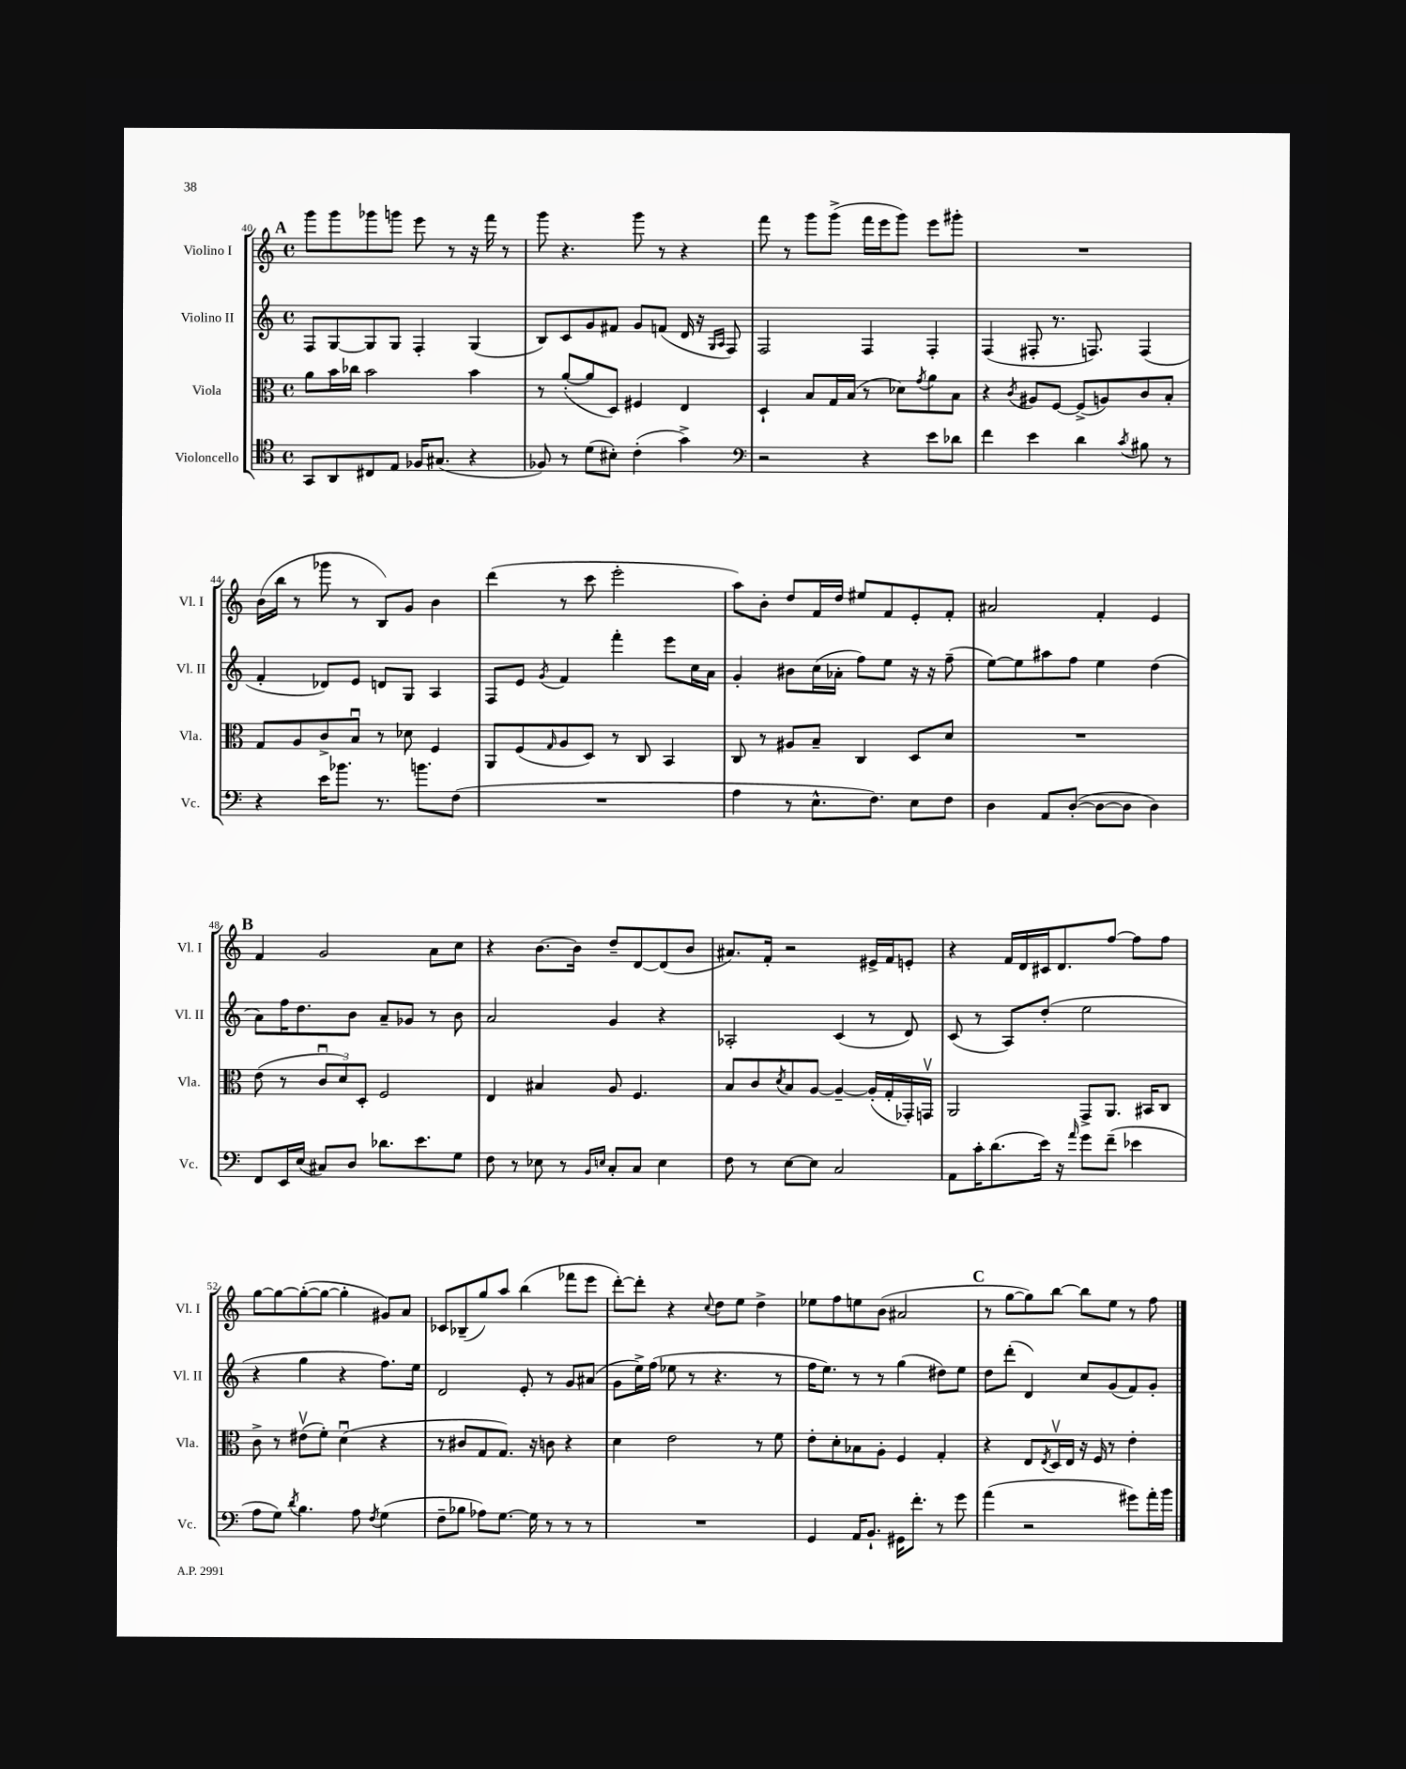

**kern	**kern	**kern	**kern
*part4	*part3	*part2	*part1
*staff4	*staff3	*staff2	*staff1
*I"Violoncello	*I"Viola	*I"Violino II	*I"Violino I
*I'Vc.	*I'Vla.	*I'Vl. II	*I'Vl. I
*clefC4	*clefC3	*clefG2	*clefG2
*k[]	*k[]	*k[]	*k[]
*M4/4	*M4/4	*M4/4	*M4/4
*met(c)	*met(c)	*met(c)	*met(c)
!!LO:REH:place=s1:t=A
=40	=40	=40	=40
8GG/L	8a\L	8F/L	8ggg\L
8AA/	16b\L	[8G/	8ggg\
.	16cc-X\JJ	.	.
8C#X/	2b\	8G/]	8ggg-X\
8E/J	.	8G/J	8gggn\J
16F-X/KL	.	4F'/	8eee\
(8.G#X/J	.	.	.
.	.	.	8r
4r	4b\	(4G/	16r
.	.	.	16fff\
.	.	.	8r
=41	=41	=41	=41
8F-X/)	8r	8B/L)	8ggg\
8r	([8a'/L	8c/	4.r
(8d\L	8a/]	8g/	.
8B#X'\J)	8D/J)	8f#X/J	.
(4c'\	4F#X/	8g/L	8ggg\
.	.	(8fn/J	8r
4g^\)	4E/	16d/	4r
.	.	16r	.
.	.	16qqG/LL	.
.	.	16qqA/JJ	.
.	.	8F/)	.
=42	=42	=42	=42
*clefF4	*	*	*
2r	4D`/	2F/	8fff\
.	.	.	8r
.	8B/L	.	8ggg\L
.	16G/L	.	(8ggg^\J
.	(16B/JJ	.	.
4r	8r	4F/	16fff\LL
.	.	.	16eee\J
.	8d-X\L)	.	8ggg\J)
.	8qg/	.	.
8e\L	8a\	4F'/	8eee\L
8d-X\J	8B\J	.	8ggg#X'\J
=43	=43	=43	=43
4f\	4r	(4F/	1r
.	8qc/	.	.
4e\	8A#X/L	8F#X'/	.
.	[8F/J	8.r	.
4d\	(8F^/L]	.	.
.	.	8.Fn/)	.
.	8An/)	.	.
8qc/	.	.	.
8B#X\	8c/	(4F/	.
8r	8B'/J	.	.
!!LO:LB:g=z
=44	=44	=44	=44
4r	8G/L	4f'/	(16b\LL
.	.	.	16bb\JJ
.	8A/	.	8r
16e\KL	8c^/	8d-X/L)	8ggg-X\
8.b-X\J	.	.	.
.	8Bu/J	8e/J	8r
8.r	8r	8dn/L	8B/L)
.	8d-X\	8G/J	8g/J
8.bn\L	.	.	.
.	4F/	4A/	4b\
(8F\J	.	.	.
=45	=45	=45	=45
1r	8AA/L	8F/L	(4ddd\
.	(8F/	8e/J	.
.	16qqG/	8qg/	.
.	8A/	4f/	8r
.	8D/J)	.	8ccc\
.	8r	4fff'\	2eee'\
.	8C/	.	.
.	4BB/	8eee\L	.
.	.	16cc\L	.
.	.	16a\JJ	.
=46	=46	=46	=46
4A\	8C/	4g'/	8aa\L)
.	8r	.	8b'\J
8r	8A#X/L	8b#X\L	8dd/L
8.E^^\L	8B~/J	(16cc\L	16f/L
.	.	16a-X'\JJ	16dd/JJ
.	4C/	8ff\L)	8ee#X/L
8.F\J)	.	.	.
.	.	8ee\J	8f/
8E\L	8D/L	16r	8e'/
.	.	16r	.
8F\J	8d/J	(8ff~\	8f'/J
=47	=47	=47	=47
4D\	1r	[8ee\L)	2a#X/
.	.	8ee\]	.
8AA/L	.	8aa#X\	.
([8D'/J	.	8ff\J	.
8D\L_	.	4ee\	4f'/
8D\J]	.	.	.
4D\)	.	(4dd\	4e/
!!LO:LB:g=z
!!LO:REH:place=s1:t=B
=48	=48	=48	=48
8FF/L	(8e\	8a\L)	4f/
16EE/L	8r	16ff\K	.
(16E/JJ	.	8.dd\	.
8C#X/L)	12cu/L	.	2g/
.	12d/)	.	.
8D/J	.	8b\J	.
.	12D'/J	.	.
8.d-X\L	2F/	8a~/L	.
.	.	8g-X/J	.
8.e\	.	.	.
.	.	8r	8a\L
8G\J	.	8b\	8cc\J
=49	=49	=49	=49
8F\	4E/	2a/	4r
8r	.	.	.
8E-X\	4B#X/	.	[8.b\L
8r	.	.	.
.	.	.	16b\Jk]
16qqBB/LL	.	.	.
16qqEn/JJ	.	.	.
8C'/L	8A/	4g/	8dd~/L
8C/J	4.F/	.	[8d/
4E\	.	4r	(8d/]
.	.	.	8b/J
=50	=50	=50	=50
8F\	8B/L	2A-X'/	8.a#X/L)
8r	8c/	.	.
.	.	.	16f'/Jk
.	8qd/	.	.
[8E\L	8B/	.	2r
8E\J]	[8A/J	.	.
2C/	4A~/_	(4c/	.
.	(16A'/LL]	8r	16e#X^/LL
.	16G'/	.	16f/J
.	16GG-X'/)	8d/)	8en'/J
.	16GGnv/JJ	.	.
=51	=51	=51	=51
8AA\L	2AA/	(8c/	4r
16c'\K	.	8r	.
(8.d\	.	.	.
.	.	8A/L)	16f/LL
.	.	.	16d/
16e\Jk)	.	(8dd'/J	16c#X/J
16r	.	.	8.d/
16qqa/	.	.	.
8g\L	8GG^/L	2ee\	.
(8f~\J	8.AA/J	.	[8ff/J
4e-X\	.	.	8ff\L]
.	16BB#X/KL	.	.
.	8C/J	.	8ff\J
!!LO:LB:g=z
=52	=52	=52	=52
8A\L	8c^\	4r	[8gg\L
8G\J)	8r	.	8gg\_
8qd/	.	.	.
4.B\	(8e#Xv\L	4gg\	(8gg'\_
.	8f'\J)	.	8gg\J_
.	(4du\	4r	4gg'\]
8A\	.	.	.
8qF/	.	.	.
(4G\	4r	8.ff\L)	8g#X/L)
.	.	.	8a/J
.	.	16ee\Jk	.
=53	=53	=53	=53
8F~\L	8r	2d/	8c-X/L
8B-X\J	8c#X/L	.	(8B-X~/
8A-X\L)	8G/	.	8gg/)
[8.G\J	8.G/J)	.	8aa/J
.	.	8e'/	(4bb\
16G\]	16r	.	.
8r	8cn\	8r	.
8r	4r	8g/L	8fff-X\L
8r	.	(8a#X/J	8eee\J
=54	=54	=54	=54
1r	4d\	8g\L	[8ddd'\L)
.	.	16ee^\L)	8ddd'\J]
.	.	(16ff\JJ	.
.	2e\	8ee-X\	4r
.	.	8r	.
.	.	.	8qqcc/
.	.	4.r	8dd\L
.	.	.	8ee\J
.	8r	.	4dd^\
.	8f\	8r	.
=55	=55	=55	=55
4GG/	8e'\L	16ff\KL	8ee-X\L
.	.	8.ee\J)	.
.	8d'\	.	8ff\
16AA/KL	8B-X\	8r	8een\
8.BB`/J	.	.	.
.	8A'\J	8r	(8b\J
16GG#X\KL	4F/	(4gg\	2a#X/
8.f'\J	.	.	.
8r	4G'/	8dd#X\L)	.
8g\	.	8ee\J	.
!!LO:REH:place=s1:t=C
=56	=56	=56	=56
(4a\	4r	8dd\L	8r
.	.	(8ddd'\J	[8gg\L
2r	8E/L	4d/)	8gg\])
.	8qE/	.	.
.	16Dv/L	.	[8bb\J
.	16E/JJ	.	.
.	16r	8cc/L	8bb\L]
.	16F/	.	.
.	8r	(8g/	8ee\J
8g#X\L)	4e'\	8f/)	8r
16a'\L	.	8g'/J	8ff\
16b\JJ	.	.	.
==	==	==	==
*-	*-	*-	*-
